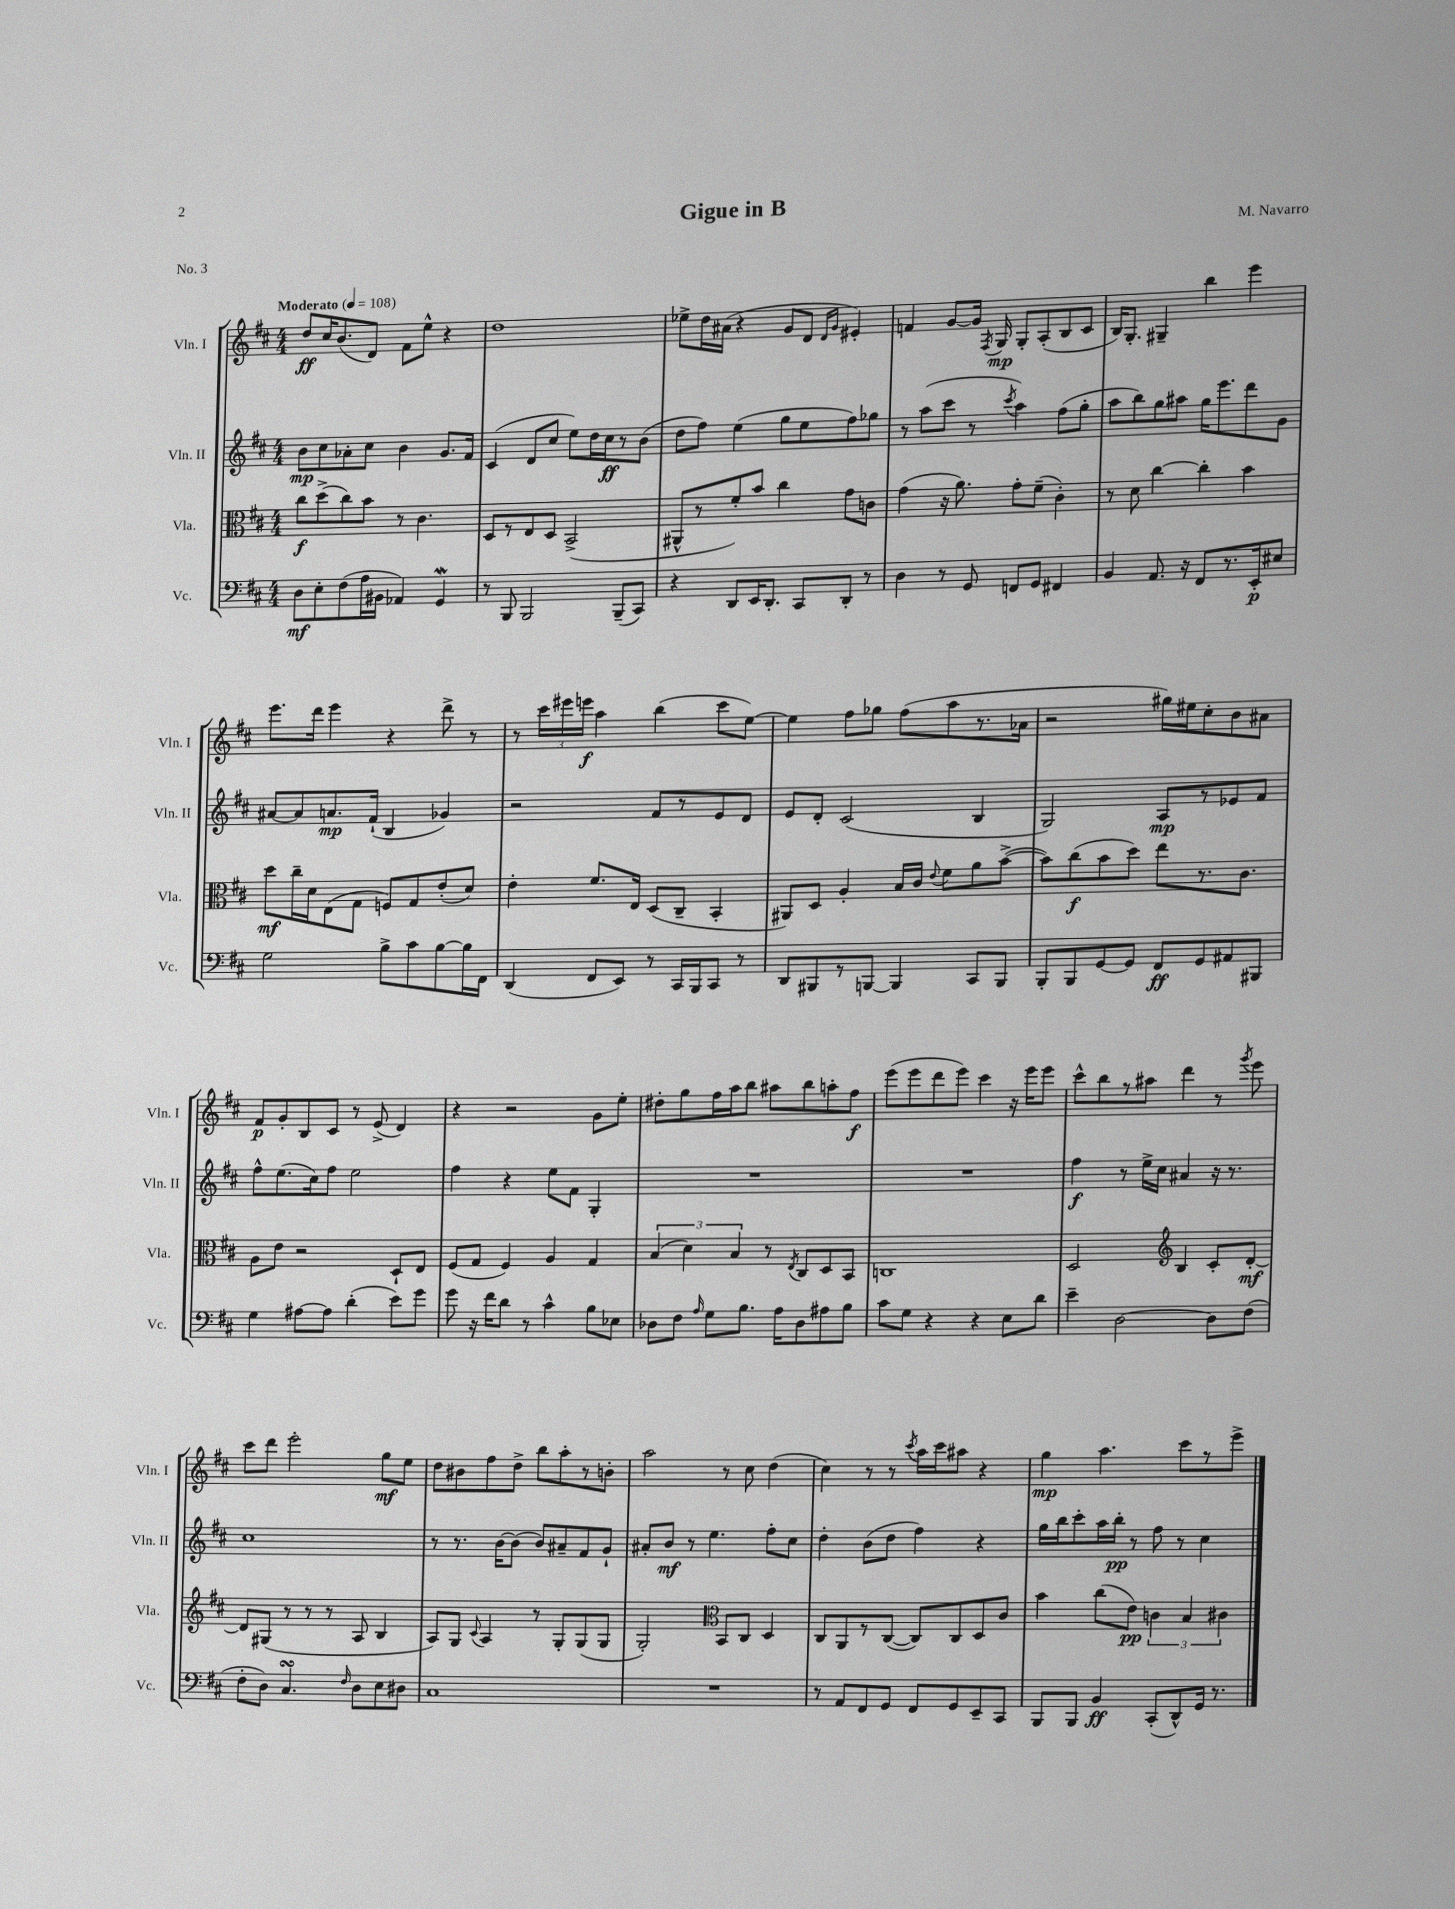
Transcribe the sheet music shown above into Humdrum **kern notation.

**kern	**dynam	**kern	**dynam	**kern	**dynam	**kern	**dynam
*part4	*part4	*part3	*part3	*part2	*part2	*part1	*part1
*staff4	*staff4	*staff3	*staff3	*staff2	*staff2	*staff1	*staff1
*I"Vc.	*	*I"Vla.	*	*I"Vln. II	*	*I"Vln. I	*
*I'Vc.	*	*I'Vla.	*	*I'Vln. II	*	*I'Vln. I	*
*clefF4	*	*clefC3	*	*clefG2	*	*clefG2	*
*k[f#c#]	*	*k[f#c#]	*	*k[f#c#]	*	*k[f#c#]	*
*M4/4	*	*M4/4	*	*M4/4	*	*M4/4	*
*MM108	*	*MM108	*	*MM108	*	*MM108	*
=1	=1	=1	=1	=1	=1	=1	=1
!	!	!	!	!	!	!LO:TX:a:B:t=Moderato	!
8D\L	mf	8cc#\L	f	8b\L	mp	8dd/L	ff
8E'\	.	(8dd^\	.	8cc#\	.	16cc#/K	.
.	.	.	.	.	.	(8.b/	.
(8F#\	.	8cc#\)	.	8a-X'\	.	.	.
16A\L	.	8b\J	.	8cc#\J	.	8d/J)	.
16BB#X\JJ	.	.	.	.	.	.	.
4AA-X/)	.	8r	.	4b\	.	8f#\L	.
.	.	4.c#\	.	.	.	8ee^^\J	.
4GGw/	.	.	.	8.g/L	.	4r	.
.	.	.	.	16f#/Jk	.	.	.
=2	=2	=2	=2	=2	=2	=2	=2
8r	.	8D/L	.	(4c#/	.	1dd	.
8BBB/	.	8r	.	.	.	.	.
2BBB/	.	8E/	.	8d/L	.	.	.
.	.	8D/J	.	8cc#/J	.	.	.
.	.	(2BB^/	.	8ee\L)	.	.	.
.	.	.	.	16dd\L	.	.	.
.	.	.	.	16cc#\J	ff	.	.
(8BBB~/L	.	.	.	8r	.	.	.
8CC#/J)	.	.	.	(8b\J	.	.	.
=3	=3	=3	=3	=3	=3	=3	=3
4r	.	8AA#X^^/L	.	8dd\L	.	8ee-X^\L	.
.	.	8r	.	8ff#\J)	.	16dd\L	.
.	.	.	.	.	.	(16a#X\JJ	.
8DD/L	.	8f#'/)	.	(4ee\	.	4r	.
16EE/K	.	8b/J	.	.	.	.	.
8.DD'/J	.	.	.	.	.	.	.
.	.	4cc#\	.	8gg\L	.	8g/L	.
8CC#/L	.	.	.	8ee\	.	8d/J	.
.	.	.	.	.	.	16qqd/LL	.
.	.	.	.	.	.	16qqg/JJ	.
8DD'/J	.	8g\L	.	8ff#\)	.	4e#X'/)	.
8r	.	8cn\J	.	8gg-X\J	.	.	.
=4	=4	=4	=4	=4	=4	=4	=4
4D\	.	(4g\	.	8r	.	4fn/	.
.	.	.	.	(8aa\L	.	.	.
8r	.	16r	.	8ccc#\J	.	[8g/L	.
.	.	8.a\)	.	.	.	.	.
8GG/	.	.	.	8r	.	16g/Jk]	.
.	.	.	.	.	.	8qF#/	.
.	.	.	.	.	.	16G/	mp
.	.	.	.	8qccc#/	.	.	.
8FFn/L	.	8g'\L	.	4aa\)	.	8G'/L	.
8GG/J	.	(8f#~\J	.	.	.	(8A'/	.
4FF#X/	.	4c#'\)	.	(8ff#\L	.	8B/	.
.	.	.	.	8gg'\J	.	8c#/J	.
=5	=5	=5	=5	=5	=5	=5	=5
4BB/	.	8r	.	8aa\L	.	16B/KL)	.
.	.	.	.	.	.	8.G'/J	.
.	.	8d\	.	8bb\)	.	.	.
8.AA/	.	[4cc#\	.	8gg\	.	4G#X~/	.
.	.	.	.	8aa#X\J	.	.	.
16r	.	.	.	.	.	.	.
8FF#/L	.	4cc#'\]	.	16gg\KL	.	4bb\	.
.	.	.	.	8.eee\	.	.	.
8.r	.	.	.	.	.	.	.
.	.	4b\	.	8ddd\	.	4eee\	.
16EE'/k	p	.	.	.	.	.	.
8E#X/J	.	.	.	8g\J	.	.	.
!!LO:LB:g=z
=6	=6	=6	=6	=6	=6	=6	=6
2G\	.	8dd\L	mf	[8a#X/L	.	8.eee\L	.
.	.	16cc#~\L	.	8a#/]	.	.	.
.	.	16d\J	.	.	.	16ddd\Jk	.
.	.	(8E\	.	8.an/	mp	4eee\	.
.	.	8G\J	.	.	.	.	.
.	.	.	.	(16f#`/Jk	.	.	.
8B^\L	.	8Fn/L)	.	4B/	.	4r	.
8c#\	.	8G/	.	.	.	.	.
[8B\	.	(8e'/	.	4g-X/)	.	8ddd^\	.
16B\L]	.	8d/J)	.	.	.	8r	.
16FF#\JJ	.	.	.	.	.	.	.
=7	=7	=7	=7	=7	=7	=7	=7
(4DD/	.	4e'\	.	2r	.	8r	.
.	.	.	.	.	.	24ccc#\LL	.
.	.	.	.	.	.	24eee#X\	.
.	.	.	.	.	.	24eeen\JJ	f
8FF#/L	.	8.f#/L	.	.	.	4aa\	.
8EE/J)	.	.	.	.	.	.	.
.	.	16E/Jk	.	.	.	.	.
8r	.	(8D/L	.	8f#/L	.	(4bb\	.
16CC#/LL	.	8C#~/J	.	8r	.	.	.
16BBB/J	.	.	.	.	.	.	.
8CC#/J	.	4BB'/	.	8e/	.	8ccc#\L	.
8r	.	.	.	8d/J	.	[8ee\J)	.
=8	=8	=8	=8	=8	=8	=8	=8
8DD/L	.	8AA#X/L)	.	8e/L	.	4ee\]	.
8BBB#X/	.	8D/J	.	8d'/J	.	.	.
8r	.	4A'/	.	(2c#/	.	8ff#\L	.
[8BBBn/J	.	.	.	.	.	8gg-X\J	.
4BBB/]	.	16B/LL	.	.	.	(8ff#\L	.
.	.	16c#/JJ	.	.	.	.	.
.	.	8qqe/	.	.	.	.	.
.	.	8f#\L	.	.	.	8aa\	.
8CC#/L	.	8a\	.	4B/	.	8.r	.
8BBB/J	.	([8b^\J	.	.	.	.	.
.	.	.	.	.	.	16a-X\Jk	.
=9	=9	=9	=9	=9	=9	=9	=9
8BBB'/L	.	8b\L])	.	2G/)	.	2r	.
8BBB/	.	(8cc#\	f	.	.	.	.
[8GG/	.	8b\	.	.	.	.	.
8GG/J]	.	8dd\J)	.	.	.	.	.
8FF#/L	ff	8ee\L	.	8A/L	mp	16gg#X\LL)	.
.	.	.	.	.	.	16ee#X\J	.
8GG/	.	8.r	.	8r	.	8cc#'\	.
8AA#X/	.	.	.	8e-X/	.	8b\	.
.	.	8.c#\J	.	.	.	.	.
8BBB#X/J	.	.	.	8f#/J	.	8a#X\J	.
!!LO:LB:g=z
=10	=10	=10	=10	=10	=10	=10	=10
4G\	.	8A\L	.	8ff#^^\L	.	8f#/L	p
.	.	8e\J	.	(8.ee\	.	8g'/	.
[8A#X\L	.	2r	.	.	.	8B/	.
.	.	.	.	16cc#\k)	.	.	.
8A#\J]	.	.	.	8ff#\J	.	8c#/J	.
(4d'\	.	.	.	2ee\	.	8r	.
.	.	.	.	.	.	(8e^/	.
8e\L)	.	8D`/L	.	.	.	4d/)	.
8g\J	.	8E/J	.	.	.	.	.
=11	=11	=11	=11	=11	=11	=11	=11
8g\	.	(8F#/L	.	4ff#\	.	4r	.
16r	.	8G/J	.	.	.	.	.
16f#\KL	.	.	.	.	.	.	.
8d\J	.	4F#/)	.	4r	.	2r	.
8r	.	.	.	.	.	.	.
4c#^^\	.	4A/	.	8ee\L	.	.	.
.	.	.	.	8f#\J	.	.	.
8B\L	.	4G/	.	4G'/	.	8g\L	.
8E-X\J	.	.	.	.	.	8ee'\J	.
=12	=12	=12	=12	=12	=12	=12	=12
8D-X\L	.	(6B/	.	1r	.	8dd#X'\L	.
8F#\J	.	.	.	.	.	8gg\	.
.	.	6d\)	.	.	.	.	.
16qqA/	.	.	.	.	.	.	.
8G\L	.	.	.	.	.	16ff#\L	.
.	.	.	.	.	.	16aa\J	.
.	.	6B/	.	.	.	.	.
8.B\J	.	.	.	.	.	8bb\J	.
.	.	8r	.	.	.	8aa#X\L	.
16A\KL	.	.	.	.	.	.	.
.	.	8qE/	.	.	.	.	.
8D-\	.	8C#/L	.	.	.	8bb\	.
8A#X\	.	8D/	.	.	.	8aan'\	.
8B\J	.	8BB/J	.	.	.	8ff#\J	f
=13	=13	=13	=13	=13	=13	=13	=13
8c#\L	.	1Cn	.	1r	.	(8eee\L	.
8G\J	.	.	.	.	.	8eee\	.
4r	.	.	.	.	.	8ddd\	.
.	.	.	.	.	.	8eee\J)	.
4r	.	.	.	.	.	4ccc#\	.
8E\L	.	.	.	.	.	16r	.
.	.	.	.	.	.	16eee\KL	.
8d\J	.	.	.	.	.	8eee\J	.
=14	=14	=14	=14	=14	=14	=14	=14
4e~\	.	2D/	.	4ff#\	f	8ccc#^^\L	.
.	.	.	.	.	.	8bb\	.
[2D\	.	.	.	8r	.	8r	.
.	.	.	.	16ee^\LL	.	8aa#X\J	.
.	.	.	.	16cc#\JJ	.	.	.
*	*	*clefG2	*	*	*	*	*
.	.	4B/	.	4a#X/	.	4ddd\	.
8D\L]	.	8c#'/L	.	16r	.	8r	.
.	.	.	.	8.r	.	.	.
.	.	.	.	.	.	8qggg/	.
(8F#\J	.	[8d'/J	mf	.	.	8eee\	.
!!LO:LB:g=z
=15	=15	=15	=15	=15	=15	=15	=15
8F#'\L	.	8d/L]	.	1cc#	.	8ccc#\L	.
8D\J)	.	(8G#X/J	.	.	.	8ddd\J	.
4.C#sSsS/	.	8r	.	.	.	2eee'\	.
.	.	8r	.	.	.	.	.
.	.	8r	.	.	.	.	.
16qqF#/	.	.	.	.	.	.	.
8D\L	.	8A/	.	.	.	.	.
8E\	.	4B/	.	.	.	8gg\L	mf
8D#X\J	.	.	.	.	.	8ee\J	.
=16	=16	=16	=16	=16	=16	=16	=16
1C#	.	8A/L)	.	8r	.	8dd\L	.
.	.	8G/J	.	8.r	.	8b#X\	.
.	.	8qqc#/	.	.	.	.	.
.	.	4A/	.	.	.	8ff#\	.
.	.	.	.	[16b\KL	.	.	.
.	.	.	.	(8b\J]	.	8dd^\J	.
.	.	8r	.	8b/L)	.	8bb\L	.
.	.	8G'/L	.	8a#X~/	.	8aa'\	.
.	.	(8G/	.	8f#/	.	8r	.
.	.	8G/J	.	8g`/J	.	8bn'\J	.
=17	=17	=17	=17	=17	=17	=17	=17
1r	.	2G'/)	.	8a#X'/L	.	2aa\	.
.	.	.	.	8b/J	mf	.	.
.	.	.	.	8r	.	.	.
.	.	.	.	4.ee\	.	.	.
*	*	*clefC3	*	*	*	*	*
.	.	8BB/L	.	.	.	8r	.
.	.	8C#/J	.	.	.	8cc#\	.
.	.	4D/	.	8ff#'\L	.	(4dd\	.
.	.	.	.	8cc#\J	.	.	.
=18	=18	=18	=18	=18	=18	=18	=18
8r	.	8C#/L	.	4dd'\	.	4cc#\)	.
8AA/L	.	8AA/	.	.	.	.	.
8FF#/	.	8r	.	(8b\L	.	8r	.
8GG/J	.	([8C#/J	.	8dd\J	.	8r	.
.	.	.	.	.	.	8qccc#/	.
8FF#/L	.	8C#/L])	.	4ff#\)	.	16aa\LL	.
.	.	.	.	.	.	16ccc#\J	.
8GG/	.	8C#/	.	.	.	8aa#X\J	.
8EE~/	.	8D/	.	4r	.	4r	.
8CC#/J	.	8c#/J	.	.	.	.	.
=19	=19	=19	=19	=19	=19	=19	=19
8BBB/L	.	4b\	.	16gg\LL	.	4gg\	mp
.	.	.	.	16bb\J	.	.	.
8BBB/J	.	.	.	8ccc#'\	.	.	.
4BB/	ff	(8cc#\L	.	16aa\L	.	4.aa\	.
.	.	.	.	16bb'\JJ	pp	.	.
.	.	8e\J)	pp	8r	.	.	.
(8CC#'/L	.	6cn\	.	8ff#\	.	.	.
8DD^^/)	.	.	.	8r	.	8ccc#\L	.
.	.	6B/	.	.	.	.	.
16GG/Jk	.	.	.	4cc#\	.	8r	.
8.r	.	.	.	.	.	.	.
.	.	6c#X\	.	.	.	.	.
.	.	.	.	.	.	8eee^\J	.
==	==	==	==	==	==	==	==
*-	*-	*-	*-	*-	*-	*-	*-
